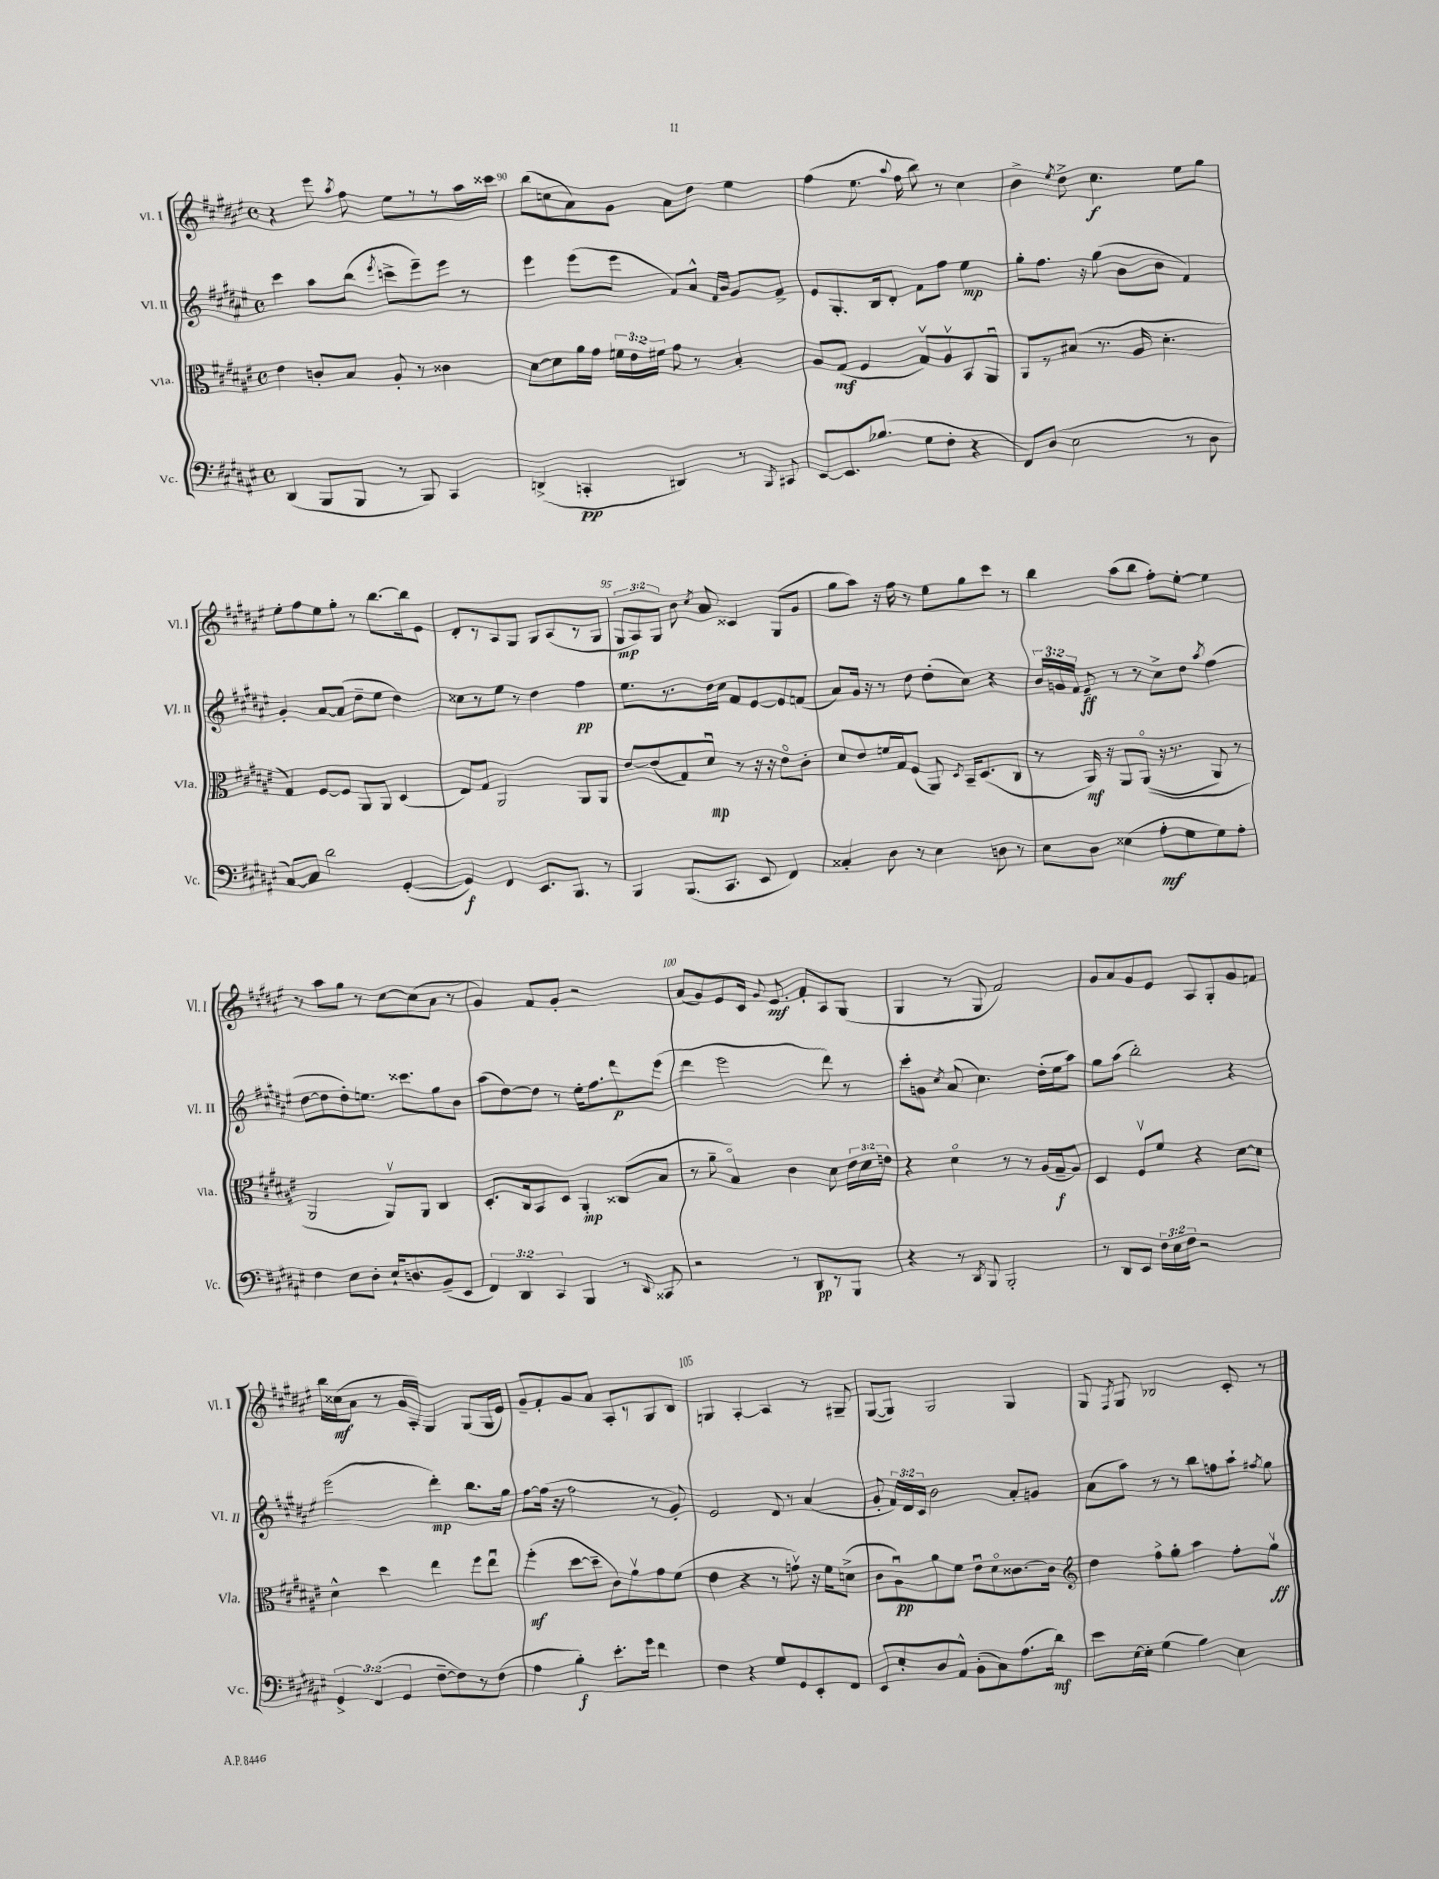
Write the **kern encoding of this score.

**kern	**kern	**kern	**kern
*staff4	*staff3	*staff2	*staff1
*clefF4	*clefC3	*clefG2	*clefG2
*k[f#c#g#d#a#e#]	*k[f#c#g#d#a#e#]	*k[f#c#g#d#a#e#]	*k[f#c#g#d#a#e#]
*M4/4	*M4/4	*M4/4	*M4/4
*met(c)	*met(c)	*met(c)	*met(c)
(4DD#/	4e#\	4ccc#\	4r
8BBB/L	8c'/L	8aa#\L	8eee#\
.	.	.	8qaa#/
8BBB/J	8B/J	(8bb\J	8ff#\
.	.	8qeee#/	.
8r	8A#'/	8ccc^\L	8ee#\L
8BBB/)	8r	8eee#~\)	8r
4CC#/	4c##\	8eee#\J	8r
.	.	8r	16aa#\L
.	.	.	16ccc##\JJ
=	=	=	=
(4DD^/	[8d#\L	4eee#\	(8bb\L
.	8d#\]	.	8cc\
4CC'/	16a#\L	(8eee#\L	8a#\)
.	16g#\JJ	.	.
.	24f\LL	8eee#\J	8g#\J
.	24e#\	.	.
.	24f#\JJ	.	.
4DD#/)	8g#\	8f#/L)	8a#\L
.	8r	8a#^^/J	8dd#\J
.	.	16qqf#/LL	.
.	.	16qqb/JJ	.
8r	4B'/	8g#/L	4ee#\
8qBBB/	.	.	.
8CC#/	.	8f#^/J	.
=	=	=	=
[8EE#/L	8A#/L	8e#/L	(4ff#\
8.EE#/]	(8G#/J	8.G#'/	.
.	4F#/	.	8.ee#\
(8.B-/J	.	16B/k	.
.	.	8d#'/J	.
.	.	.	8qqaa#/
.	.	.	16ff#\
8G#\L	8G#v/L)	8f#\L	8bb\)
8F#'\J	8A#v/	8ff#\J	8r
4r	8BB/	4ee#\	4cc#\
.	8AA#u/J	.	.
=	=	=	=
8FF#/L)	8AA#/L	8gg#'\L	4b^\
(8D#/J	8r	8.ff#\J	.
.	.	.	8qee#/
2E#\	(8B#/J	.	8dd#^\
.	.	16r	.
.	8.r	(8gg#\	4.cc#\
.	.	8b\L	.
.	16A#/	.	.
.	4.d#'\	8b\J	.
8r	.	4f#/)	8ee#\L
8D#\	.	.	8gg#\J
=	=	=	=
[8C#/L)	4G#/)	4g#'/	8ee#'\L
8C#/]J	.	.	8ff#\
2d#\	[8F#/L	[8a#/L	8ee#\
.	8F#/]J	(8a#/]J	8gg#'\J
.	8AA#/L	8dd#~\L	8r
.	8AA#/J	8ee#\J	[8.bb\L
([4GG#'/	(4D#/	4dd#\)	.
.	.	.	16bb\]k
.	.	.	8e#\J
=	=	=	=
4GG#/])	8E#/L)	8cc##\L	8d#'/L
.	8G#/J	8r	8r
4FF#/	2AA#/	8ee#\J	8A#/
.	.	8r	8G#/J
8.EE#/L	.	4dd#\	8G#/L
.	.	.	(8A#/
8.BBB/J	.	.	.
.	8AA#/L	4ff#\	8r
8r	8AA#/J	.	8G#/J
=	=	=	=
4BBB/	[8e#/L	8.ee#\L	12G#/L
.	.	.	12A#/)
.	(8e#/]	.	.
.	.	.	12G#/J
.	.	8.r	.
(8.BBB/L	8G#/)	.	8b\
.	.	.	8qcc#/
.	8d#u/J	16dd#\L	8a#/
8.CC#/J	.	16cc#\JJ	.
.	8r	8f#/L	4c##/
8EE#/	16r	[8e#/	.
.	16r	.	.
4FF#/)	8e#o\L	8e#/]	(8G#/L
.	8c#'\J	(8f/J	8g#/J
=	=	=	=
4C##'/	8d#/L	8a#/L)	8gg#\L
.	8e#/	16g#/Jk	8aa#\J)
.	.	16r	.
8D#\	16f/L	8r	16r
.	16G#/J	.	16ff#\
8r	(8F#/J	8dd#\	8r
4E#\	8AA#/)	(8dd#'\L	8ee#\L
.	8qD#/	.	.
.	16BB~/LK	8cc#\J)	8gg#\
.	(8.D#/	.	.
8D\	.	4r	8ccc#\J
8r	8C#/J	.	8r
=	=	=	=
8E#\L	8r	24b/LL	4bb\
.	.	24g/	.
.	.	24f#/JJ	.
8D#\J	16AA#/)	8e#~/	.
.	16r	.	.
(4E##\	8AA#/L	8r	(8aa#\L
.	&((8AA#o/J	8r	8bb\J
8A#'\L	16r	8cc#^\L	8ff#'\L)
.	8.r	.	.
8G#\	.	8dd#\J	[8ee#'\J
.	.	8qaa#/	.
8G#\)	8AA#/)	(4ff#\	4ee#\]
8A#'\J	8r	.	.
=	=	=	=
4F#\	2AA#/	[8dd#\L	8r
.	.	8dd#\]	8aa#\L
8E#\L	.	8dd#'\)	8gg#\J
8D#'\J	.	8.ee\J	8r
16E#`/LK	8AA#v/L&)	.	[8cc#\L
8.D/	.	8.ccc##\L	.
.	8AA#/J	.	(8cc#\]
(8BB~/	4C#/	8gg#\	8a#\J
8EE#/J	.	8b\J	8r
=	=	=	=
6FF#/)	8.D#'/L	(8aa#\L	4g#/)
.	.	[8dd#\)	.
6DD#/	.	.	.
.	16C#/k	.	.
.	8BB/	8dd#\]J	8f#/L
6CC#/	.	.	.
.	8D#/J	8r	8g#'/J
4BBB/	4AA#'/	16ee#'\LK	2r
.	.	8.ff#\	.
8r	(8C##/L	8ddd#\	.
8qqDD#/	.	.	.
8CC##/	8B/J	(8eee#\J	.
=	=	=	=
2r	8r	4ddd#\	(8a#/L
.	8a#~\	.	8g#/)
.	4Bo/)	2eee#\	8e#/
.	.	.	16c#/Jk
.	.	.	8qqg#/
.	.	.	8.e#/
8r	4c#\	.	.
8DD#/L	.	.	8f#'/L
8r	8d#\	8ddd#\)	8A#/
8BBB/J	24e#\LL	8r	(8G#/J
.	24d#\	.	.
.	24e\JJ	.	.
=	=	=	=
4r	4r	8ccc#'\L	4G#/
.	.	8g\J	.
.	.	8qcc#/	.
8r	4d#o\	(8a#/	8r
8qDD#/	.	.	.
8BBB/	.	4.cc#\)	8G#/
2BBB'/	8r	.	2f#/)
.	8r	.	.
.	(16A#/LL	(16dd#'\LL	.
.	16G#~/J	16ee#\J	.
.	8A#/J)	8aa#\J)	.
=	=	=	=
8r	4D#/	8gg#\L	8g#/L
8DD#/L	.	(8aa#\J	8a#/
8EE#/J	8F#v/L	2bb'\)	8g#/
24F#\LL	8f#/J	.	8e#/J
24E#\	.	.	.
24F#\JJ	.	.	.
2r	4r	.	8A#/L
.	.	.	8G#'/
.	[8d#\L	4r	8g#/
.	8d#\]J	.	8f/J
=	=	=	=
6GG#^/	4d#^^\	(2eee#\	16bb\LL
.	.	.	(16cc##\J
.	.	.	8a#\J
(6FF#/	.	.	.
.	4dd#\	.	8r
6GG#/	.	.	.
.	.	.	16g#/LL
.	.	.	16A#'/JJ)
[8F#~\L	4ee#\	4ddd#'\)	4G#/
8F#\])	.	.	.
8r	8ff#\L	8.bb\L	(8G#/L
(8F#\J	8ee#u\J	.	16G#/L
.	.	16gg#\Jk	16e#/JJ)
=	=	=	=
4A#\	(4ff#'\	[8ff#\L	8g#~/L
.	.	(16ff#\]Jk	8f#'/
.	.	16r	.
4B'\)	[8dd#\L	2ff#\	8g#/
.	8dd#~\]J	.	8a#/J
8.e#'\L	8c#\L)	.	8A#'/L
.	8a#v\	.	8r
16g#\Jk	.	.	.
4f#\	8g#\	8r	8G#/
.	(8f#\J	8g#'/)	8B/J
=	=	=	=
4F#\	4e#\	2e#/	4G/
4r	4r	.	[4A#'/
8G#/L	8r	8d#/	4A#/]
8GG#/	8gv\)	8r	.
8EE#'/	16r	(4a#/	8r
.	16f#\LK	.	.
8FF#/J	(8d^\J	.	8G#~/
=	=	=	=
8EE#/L	8c#\L	8g#'/	([8G#/L
8E#'/	8A#u\)	24f#/LL)	8G#/]J)
.	.	24d#/	.
.	.	24c#/JJ	.
8D#/	8a#\	2b\	2G#/
8AA#^^/J	8f#\J	.	.
(8BB'\L	8e#u\L	.	.
8C#\)	8d#o\	.	.
(8.A#\	[8.c##\	8a#'/L	4G#/
.	.	8g/J	.
16d#\Jk)	16c##\]Jk	.	.
=	=	=	=
*	*clefG2	*	*
8e#\L	4dd#\	(8a#\L	8G#/
.	.	.	8qF#/
[16E#\L	.	8aa#\J)	8G#/
16E#'\]JJ	.	.	.
(4G#\	8ff#^\L	8r	2B-/
.	8gg#'\J	8r	.
4B\)	4aa#\	8bb\L	.
.	.	8ff\	.
4E#\	8ff#'\L	8aa#`\J	8c#'/
.	.	8qff#/	.
.	8gg#v\J	8gg#\	8r
==	==	==	==
*-	*-	*-	*-
